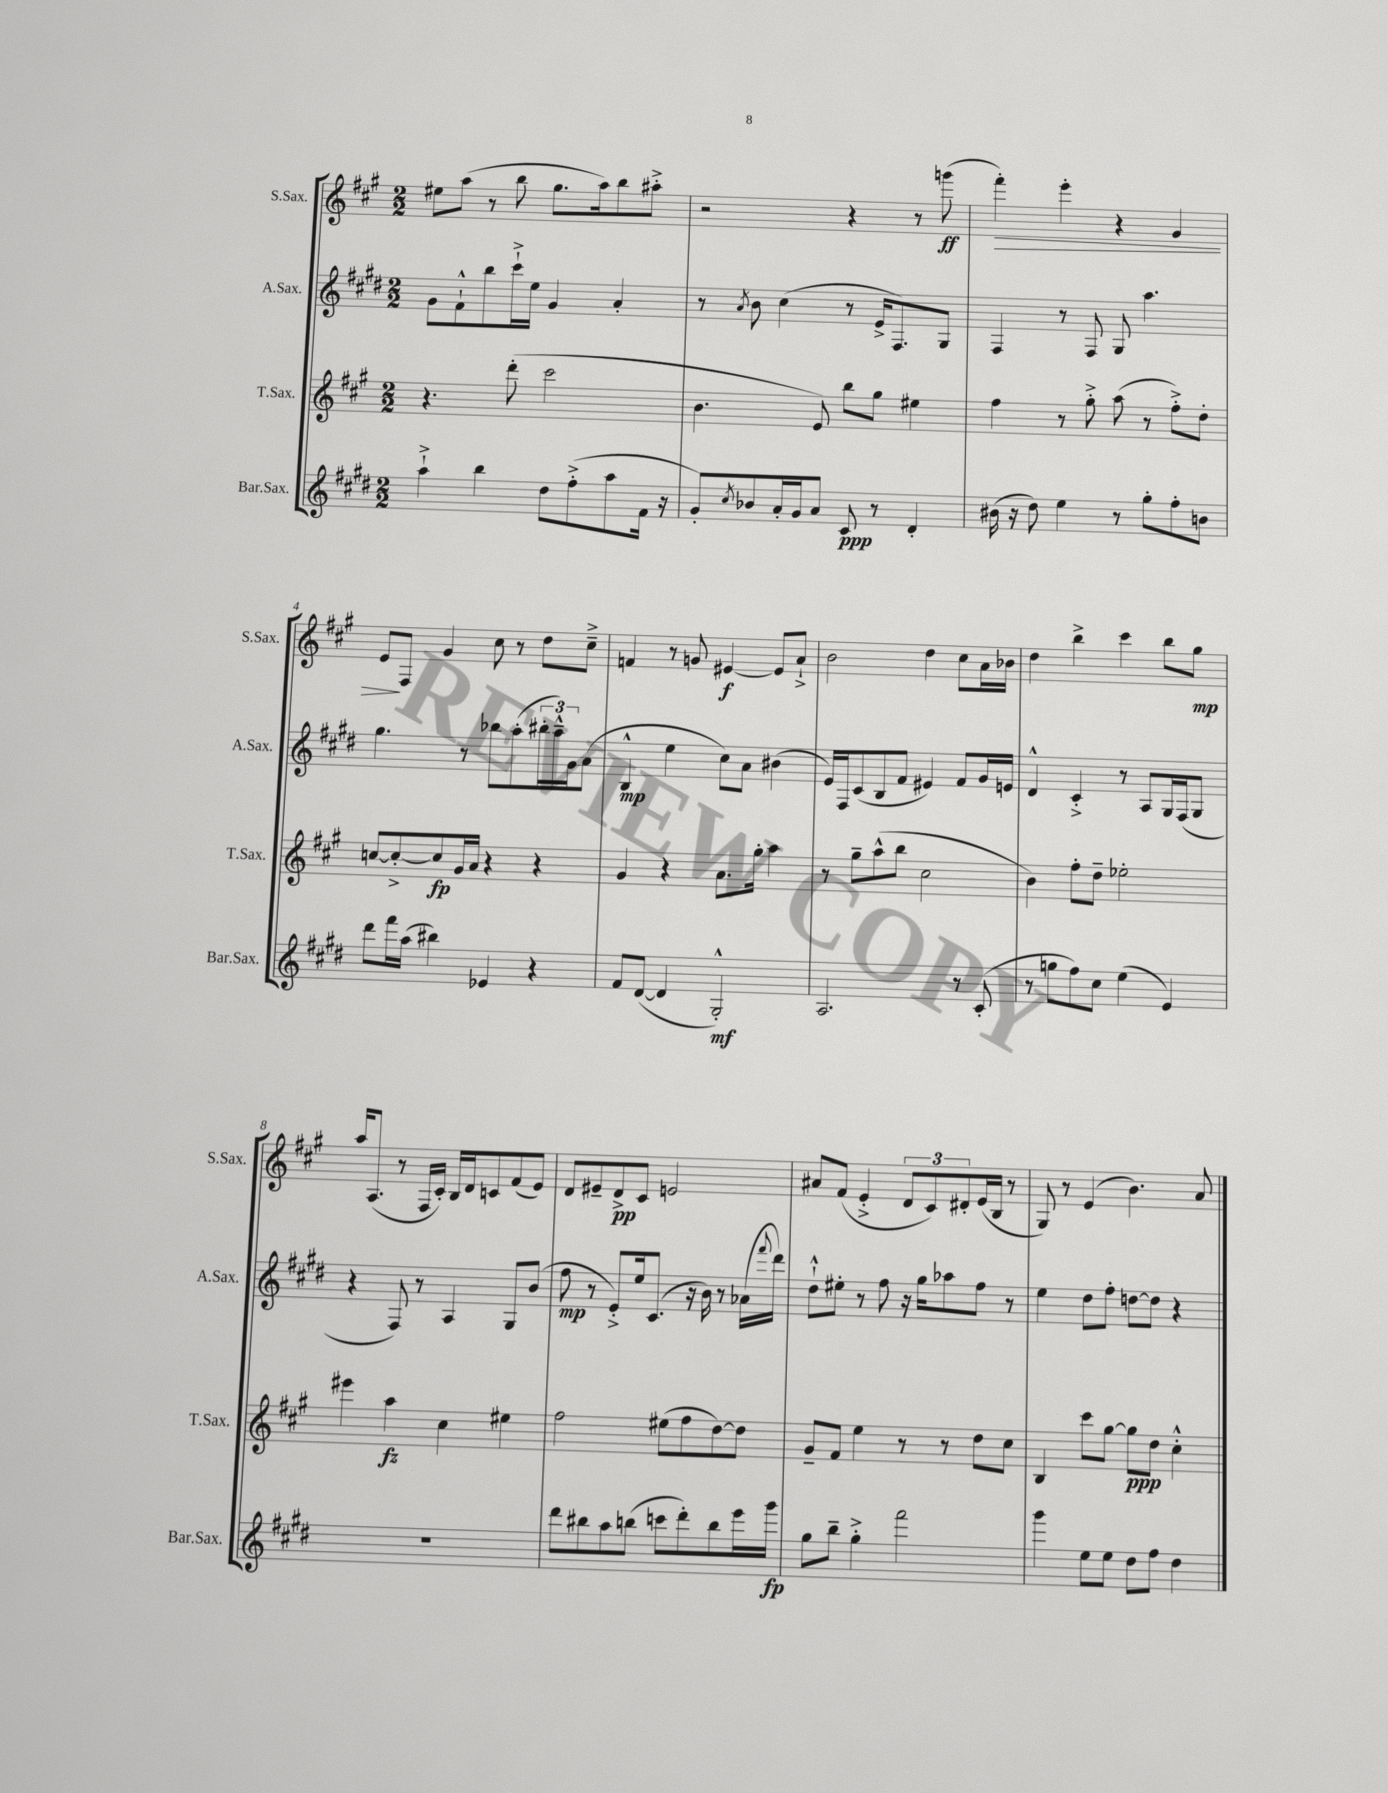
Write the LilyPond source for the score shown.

<<
\new StaffGroup <<
\new Staff = "s0" \with { instrumentName = "S.Sax." shortInstrumentName = "S.Sax." } {
    \clef treble \key a \major \numericTimeSignature \time 2/2
    eis''8 a''8( r8 b''8 gis''8. a''16) b''8 ais''8-.-> |
    r2 r4 r8 g'''8\ff( |
    fis'''4-.\>) e'''4-. r4 gis'4 |
    e'8\! fis8 gis'4 cis''8 r8 d''8 cis''8---> |
    f'4 r8 g'8 eis'4~\f eis'8 a'8-!-> |
    b'2 d''4 cis''8 a'16 bes'16 |
    d''4 b''4-> cis'''4 b''8 gis''8\mp |
    a''16 a8.( r8 fis16 cis'16-.) b16 d'16 c'8 fis'8( e'8) |
    d'8 eis'8-- d'8->\pp cis'8 e'2 |
    ais'8 fis'8( e'4-.-> \tuplet 3/2 { d'8 cis'8) dis'8-. } e'16( b16 r8 |
    gis8) r8 e'4( b'4.) a'8 \bar "|." |
}
\new Staff = "s1" \with { instrumentName = "A.Sax." shortInstrumentName = "A.Sax." } {
    \clef treble \key e \major \numericTimeSignature \time 2/2
    gis'8 fis'8-!-^ b''8 cis'''16-!-> e''16 gis'4 a'4-. |
    r8 \acciaccatura { a'8 } b'8 cis''4( r8 e'16-> fis8.) gis8 |
    fis4 r8 fis8 gis8 a''4. |
    gis''4. r8 bes''8 a''8-.( \tuplet 3/2 { bis''16-. a''16---^) gis'16 } a'8( |
    b4-^\mp e''4 cis''8) a'8 bis'4( |
    e'16) fis16 cis'8( b8 fis'8 eis'4) fis'8 gis'16 e'16 |
    dis'4-^ cis'4-.-> r8 a8 gis16 fis16( gis8 |
    r4 fis8) r8 a4 gis8 b'8( |
    fis''8\mp r8 e'8-.->) e''16 cis'8.( r16 b'16) r8 aes'16( \appoggiatura { fis'''8 } dis'''16) |
    dis''8-!-^ eis''8-. r8 fis''8 r16 gis''16 aes''8 fis''8 r8 |
    e''4 dis''8 fis''8-. d''8~ d''8 r4 \bar "|." |
}
\new Staff = "s2" \with { instrumentName = "T.Sax." shortInstrumentName = "T.Sax." } {
    \clef treble \key a \major \numericTimeSignature \time 2/2
    r4. d'''8-.( cis'''2 |
    b'4. e'8) b''8 gis''8 eis''4 |
    fis''4 r8 gis''8-.-> a''8( r8 fis''8-.->) d''8-. |
    c''8~ c''8~-.-> c''8\fp gis'16 a'16 r4 r4 |
    gis'4 r4 a'8. gis''16-. a''4 |
    r8 gis''8-- a''8-^( b''8 cis''2 |
    b'4) fis''8-. d''8-- ees''2-. |
    eis'''4 a''4\fz cis''4 eis''4 |
    fis''2 eis''8( fis''8 d''8~) d''8 |
    gis'8-- fis'8 e''4 r8 r8 d''8 cis''8 |
    b4 cis'''8 gis''8~ gis''8\ppp d''8 cis''4-.-^ \bar "|." |
}
\new Staff = "s3" \with { instrumentName = "Bar.Sax." shortInstrumentName = "Bar.Sax." } {
    \clef treble \key e \major \numericTimeSignature \time 2/2
    a''4-!-> b''4 dis''8 fis''8-.->( a''8 fis'16 r16 |
    gis'8-.) \acciaccatura { cis''8 } bes'8 a'16-. gis'16 a'8 cis'8\ppp r8 dis'4-. |
    bis'16( r16 dis''8) e''4 r8 gis''8-. fis''8-. b'8 |
    dis'''8 fis'''16 a''16( bis''4) ees'4 r4 |
    fis'8 dis'8~( dis'4 gis2-.-^\mf) |
    a2. r8 cis'8-.( |
    r8 g''8 fis''8) cis''8 e''4( e'4) |
    R1 |
    dis'''8 bis''8 a''8 b''8( c'''8 dis'''8-.) b''8 e'''16 gis'''16\fp |
    gis''8 b''8-- gis''4-.-> fis'''2 |
    gis'''4 e''8 e''8 dis''8 fis''8 dis''4 \bar "|." |
}
>>
>>
